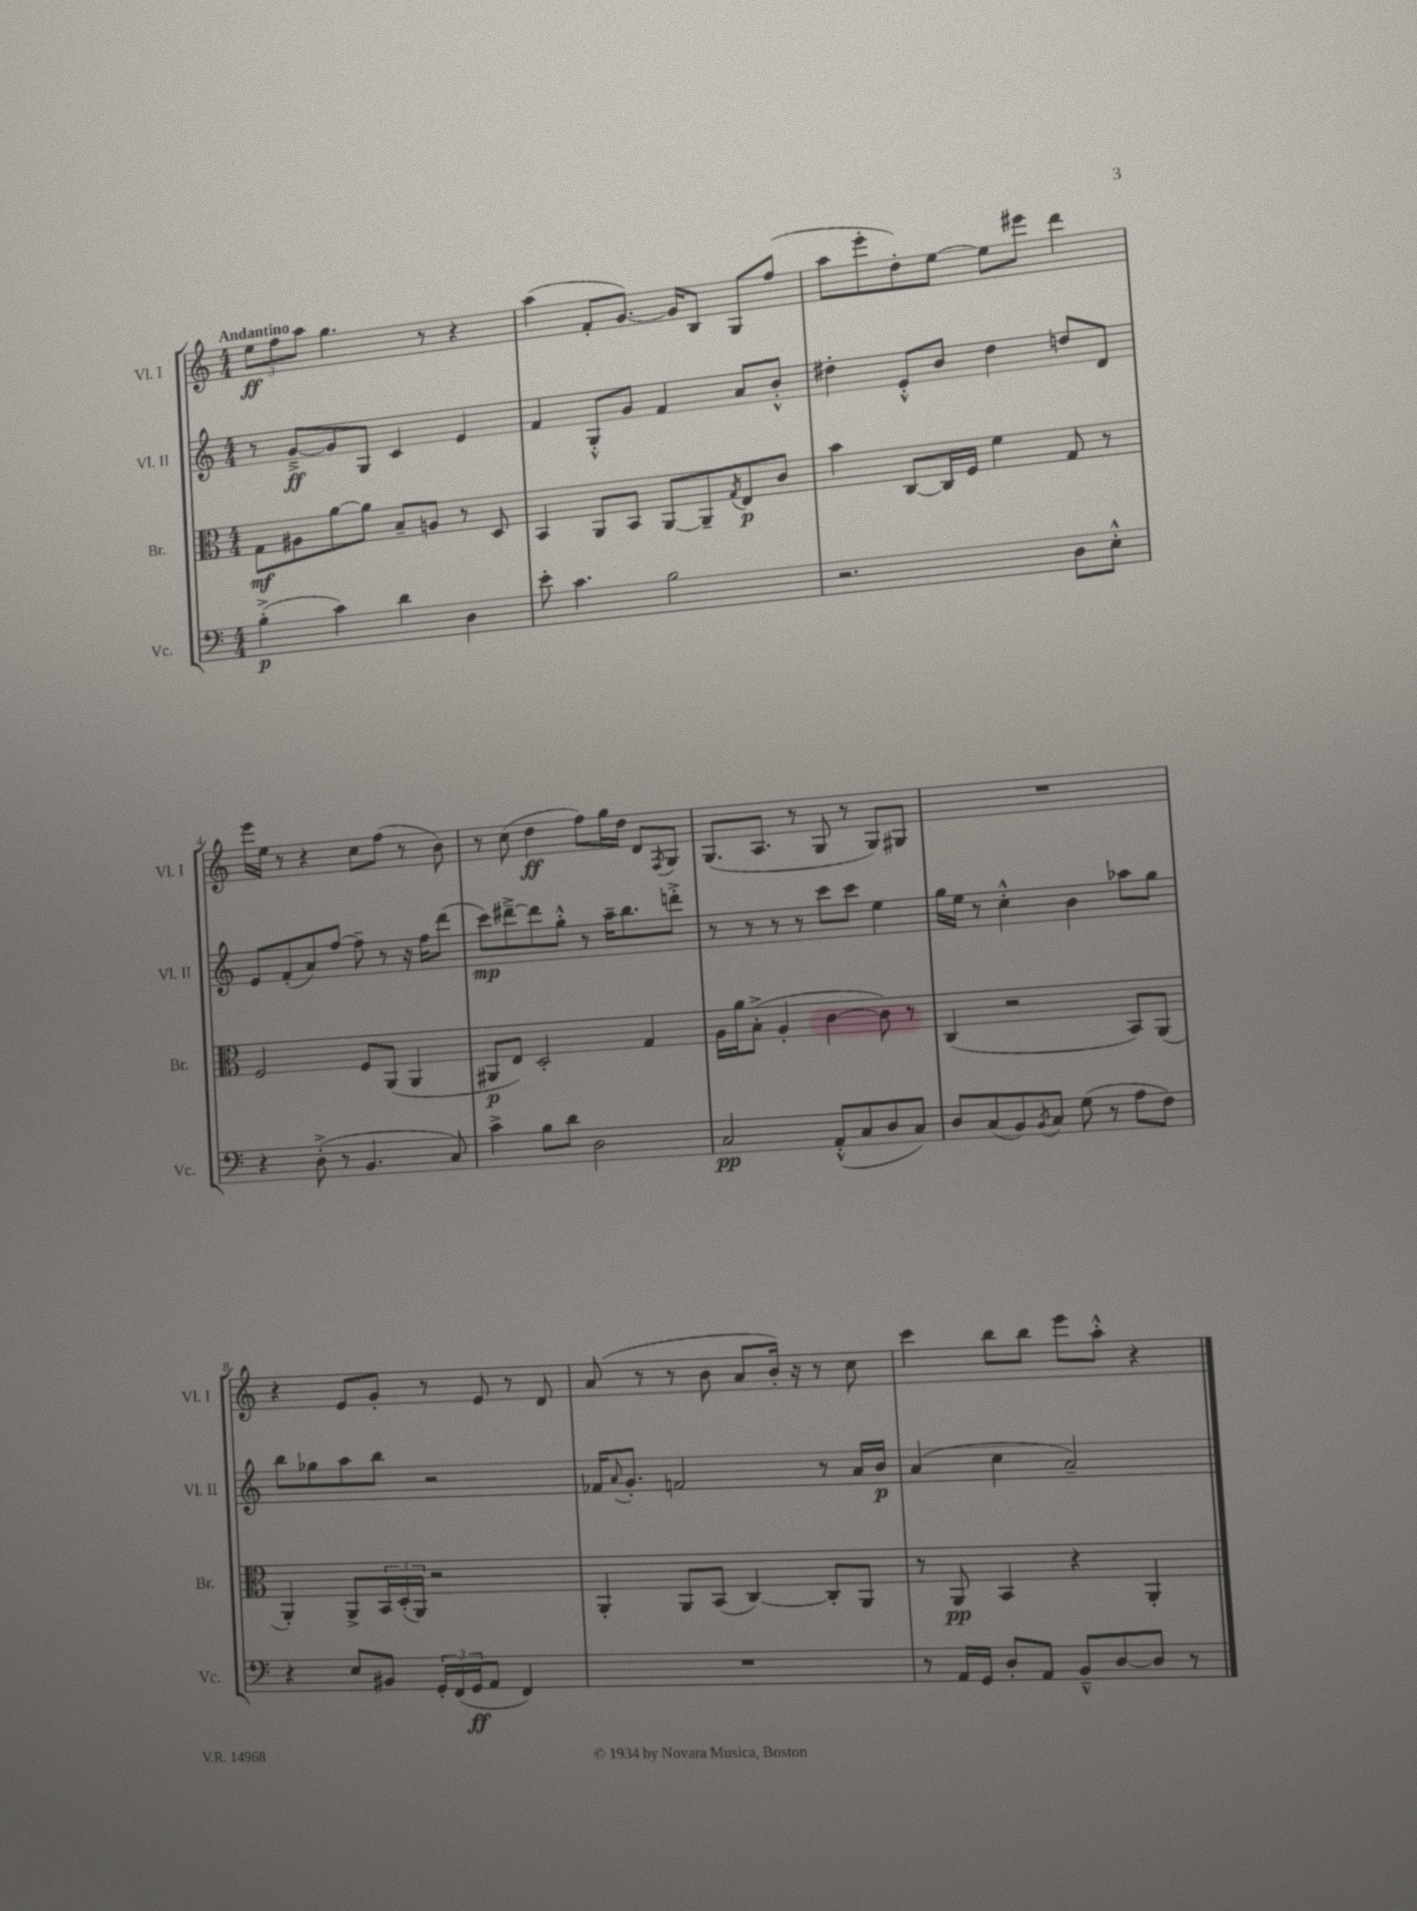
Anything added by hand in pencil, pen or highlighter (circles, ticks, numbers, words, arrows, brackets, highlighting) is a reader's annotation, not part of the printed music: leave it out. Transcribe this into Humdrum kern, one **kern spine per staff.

**kern	**dynam	**kern	**dynam	**kern	**dynam	**kern	**dynam
*part4	*part4	*part3	*part3	*part2	*part2	*part1	*part1
*staff4	*staff4	*staff3	*staff3	*staff2	*staff2	*staff1	*staff1
*I"Vc.	*	*I"Br.	*	*I"Vl. II	*	*I"Vl. I	*
*I'Vc.	*	*I'Br.	*	*I'Vl. II	*	*I'Vl. I	*
*clefF4	*	*clefC3	*	*clefG2	*	*clefG2	*
*k[]	*	*k[]	*	*k[]	*	*k[]	*
*M4/4	*	*M4/4	*	*M4/4	*	*M4/4	*
=1	=1	=1	=1	=1	=1	=1	=1
!	!	!	!	!	!	!LO:TX:a:B:t=Andantino	!
(4B'^\	p	8G\L	mf	8r	.	12ee\L	ff
.	.	.	.	.	.	12ff\	.
.	.	8A#X\	.	[8g~^/L	ff	.	.
.	.	.	.	.	.	12aa\J	.
4c\)	.	[8a\	.	8g/]	.	4.gg\	.
.	.	8a\J]	.	8G/J	.	.	.
4d\	.	8B~/L	.	4c/	.	.	.
.	.	8An/J	.	.	.	8r	.
4D\	.	8r	.	4e/	.	4r	.
.	.	8D/	.	.	.	.	.
=2	=2	=2	=2	=2	=2	=2	=2
8e'\	.	4BB/	.	4f/	.	(4aa\	.
4.c\	.	.	.	.	.	.	.
.	.	8AA/L	.	8G'^^/L	.	8f'/L	.
.	.	8BB/J	.	8g/J	.	[8.g/J)	.
2B\	.	[8AA/L	.	4f/	.	.	.
.	.	.	.	.	.	16g/KL]	.
.	.	8AA~/]	.	.	.	8B/J	.
.	.	8qG/	.	.	.	.	.
.	.	8E/	p	8a/L	.	8G/L	.
.	.	8c/J	.	8b'^^/J	.	(8ff/J	.
=3	=3	=3	=3	=3	=3	=3	=3
2.r	.	4b\	.	4dd#X'\	.	8aa\L	.
.	.	.	.	.	.	8eee'\	.
.	.	[8C/L	.	8e'^^/L	.	8dd'\)	.
.	.	16C/L]	.	8b/J	.	[8ee\J	.
.	.	16F/JJ	.	.	.	.	.
.	.	4f\	.	4dd#\	.	8ee\L]	.
.	.	.	.	.	.	8eee#X\J	.
8D\L	.	8G/	.	8ddn/L	.	4ddd\	.
8E'^^\J	.	8r	.	8d/J	.	.	.
!!LO:LB:g=z
=4	=4	=4	=4	=4	=4	=4	=4
4r	.	2F/	.	8e/L	.	16eee\LL	.
.	.	.	.	.	.	16ee\JJ	.
.	.	.	.	(8f'/	.	8r	.
(8D'^\	.	.	.	8a/)	.	4r	.
8r	.	.	.	[8ff/J	.	.	.
4.BB/	.	8F/L	.	8ff~\]	.	8cc\L	.
.	.	(8AA/J	.	8r	.	(8ff\J	.
.	.	4AA/	.	16r	.	8r	.
.	.	.	.	16ff\KL	.	.	.
8C/)	.	.	.	(8ddd\J	.	8b\)	.
=5	=5	=5	=5	=5	=5	=5	=5
4c^\	.	8AA#X/L	p	8ccc\L)	mp	8r	.
.	.	8E/J)	.	[8ddd#X~^\	.	(8cc\	.
8B\L	.	2D'/	.	8ddd#\]	.	4dd\	ff
8d\J	.	.	.	8gg'^^\J	.	.	.
2D\	.	.	.	8r	.	8ff\L)	.
.	.	.	.	16aa~\KL	.	16gg\L	.
.	.	.	.	8.bb\	.	16dd\JJ	.
.	.	4G/	.	.	.	8d/L	.
.	.	.	.	.	.	8qF/	.
.	.	.	.	8dddn'^\J	.	8G/J	.
=6	=6	=6	=6	=6	=6	=6	=6
2C/	pp	16A\LL	.	8r	.	(8.G/L	.
.	.	16a\J	.	.	.	.	.
.	.	(8B'^\J	.	8r	.	.	.
.	.	.	.	.	.	8.A/J	.
.	.	4A'/	.	8r	.	.	.
.	.	.	.	8r	.	8r	.
(8AA'^^/L	.	[4c\	.	8ccc\L	.	8G/	.
8C/	.	.	.	8ccc\J	.	8r	.
8D/	.	8c\])	.	4ee\	.	8G/L)	.
8C/J)	.	8r	.	.	.	8G#X/J	.
=7	=7	=7	=7	=7	=7	=7	=7
8D/L	.	(4C/	.	16gg\LL	.	1r	.
.	.	.	.	16ee\JJ	.	.	.
(8C/	.	.	.	8r	.	.	.
8BB/)	.	2r	.	4cc'^^\	.	.	.
8qBB/	.	.	.	.	.	.	.
8C/J	.	.	.	.	.	.	.
(8G\	.	.	.	4b\	.	.	.
8r	.	.	.	.	.	.	.
8A\L	.	8BB/L)	.	8aa-X\L	.	.	.
8F\J)	.	(8AA/J	.	8gg\J	.	.	.
!!LO:LB:g=z
=8	=8	=8	=8	=8	=8	=8	=8
4r	.	4AA'/)	.	8bb\L	.	4r	.
.	.	.	.	8gg-X\	.	.	.
8E/L	.	8AA^/L	.	8aa\	.	8e/L	.
8BB#X/J	.	24BB/L	.	8bb\J	.	8g'/J	.
.	.	(24D'/	.	.	.	.	.
.	.	24AA/JJ)	.	.	.	.	.
24GG'/LL	.	2r	.	2r	.	8r	.
(24FF/	.	.	.	.	.	.	.
24GG/J	ff	.	.	.	.	.	.
8AA/J	.	.	.	.	.	8e/	.
4FF/)	.	.	.	.	.	8r	.
.	.	.	.	.	.	8d/	.
=9	=9	=9	=9	=9	=9	=9	=9
1r	.	4AA'/	.	16f-X/KL	.	(8a/	.
.	.	.	.	8qqa/	.	.	.
.	.	.	.	8.g'/J	.	.	.
.	.	.	.	.	.	8r	.
.	.	8AA/L	.	2fn/	.	8r	.
.	.	(8BB/J	.	.	.	8b\	.
.	.	[4C/)	.	.	.	8a/L	.
.	.	.	.	.	.	16b'/Jk)	.
.	.	.	.	.	.	16r	.
.	.	8C'/L]	.	8r	.	8r	.
.	.	8AA/J	.	16a/LL	.	8cc\	.
.	.	.	.	16b/JJ	p	.	.
=10	=10	=10	=10	=10	=10	=10	=10
8r	.	8r	.	(4a/	.	4ccc\	.
16AA/LL	.	8AA/	pp	.	.	.	.
16GG/JJ	.	.	.	.	.	.	.
8D'/L	.	4BB/	.	4cc\	.	8bb\L	.
8AA/J	.	.	.	.	.	8bb\J	.
8BB~^^/L	.	4r	.	2a~/)	.	8eee\L	.
[8D/	.	.	.	.	.	8aa'^^\J	.
8D/J]	.	4AA'/	.	.	.	4r	.
8r	.	.	.	.	.	.	.
==	==	==	==	==	==	==	==
*-	*-	*-	*-	*-	*-	*-	*-
